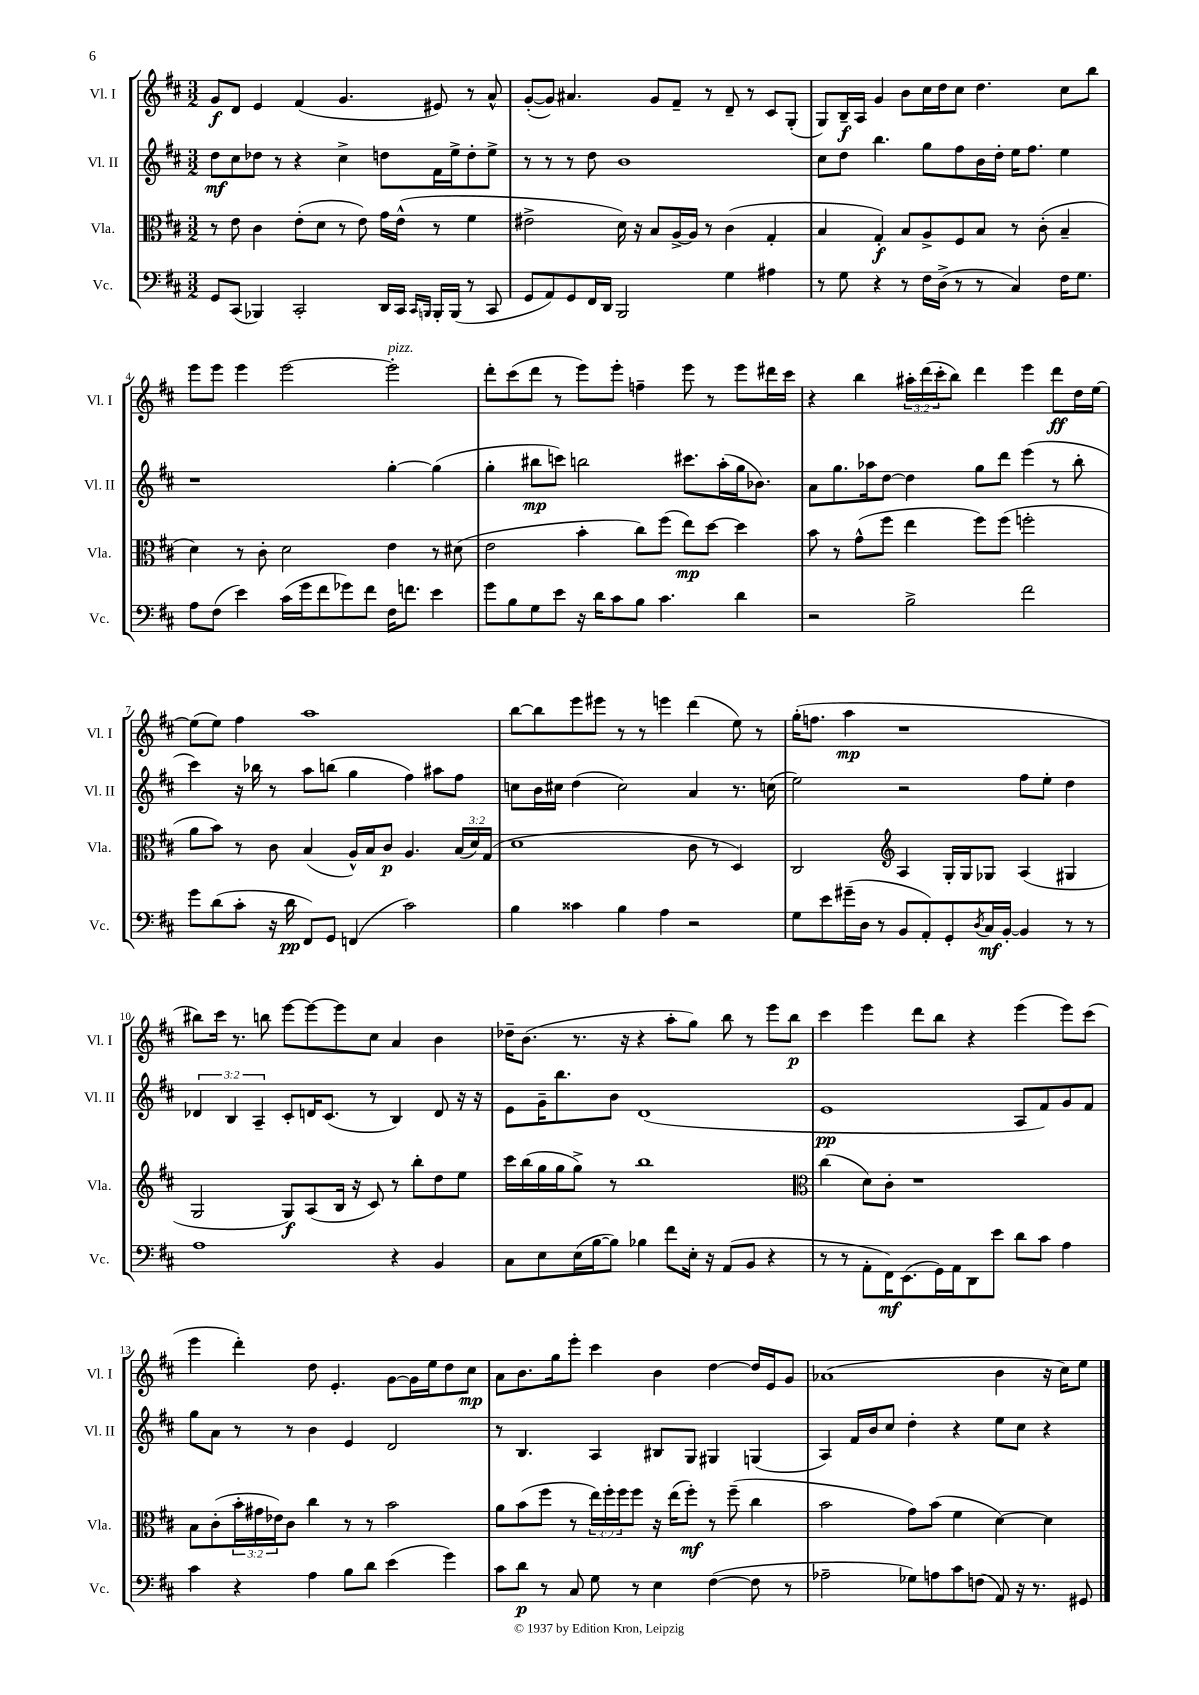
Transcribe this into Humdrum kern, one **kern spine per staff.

**kern	**dynam	**kern	**dynam	**kern	**dynam	**kern	**dynam
*part4	*part4	*part3	*part3	*part2	*part2	*part1	*part1
*staff4	*staff4	*staff3	*staff3	*staff2	*staff2	*staff1	*staff1
*I"Vc.	*	*I"Vla.	*	*I"Vl. II	*	*I"Vl. I	*
*I'Vc.	*	*I'Vla.	*	*I'Vl. II	*	*I'Vl. I	*
*clefF4	*	*clefC3	*	*clefG2	*	*clefG2	*
*k[f#c#]	*	*k[f#c#]	*	*k[f#c#]	*	*k[f#c#]	*
*M3/2	*	*M3/2	*	*M3/2	*	*M3/2	*
=1	=1	=1	=1	=1	=1	=1	=1
8GG/L	.	8r	.	8dd\L	mf	8g/L	f
(8CC#/J	.	8e\	.	8cc#\	.	8d/J	.
4BBB-X/)	.	4c#\	.	8dd-X\J	.	4e/	.
.	.	.	.	8r	.	.	.
2CC#'/	.	(8e'\L	.	4r	.	(4f#/	.
.	.	8d\J	.	.	.	.	.
.	.	8r	.	4cc#^\	.	4.g/	.
.	.	8e\)	.	.	.	.	.
16DD/LL	.	16g\LL	.	8ddn\L	.	.	.
16CC#/JJ	.	(16e^^\JJ	.	.	.	.	.
16qqCC#/LL	.	.	.	.	.	.	.
16qqBBBn/JJ	.	.	.	.	.	.	.
16BBB'/LL	.	8r	.	16f#\L	.	8e#X/)	.
(16BBB/JJ	.	.	.	16ee^\J	.	.	.
8r	.	4f#\	.	8dd'\	.	8r	.
8CC#/	.	.	.	8ee^\J	.	8a^^/	.
=2	=2	=2	=2	=2	=2	=2	=2
8GG/L	.	2e#X^\	.	8r	.	([8g'/L	.
8AA/)	.	.	.	8r	.	8g/J])	.
8GG/	.	.	.	8r	.	4.a#X/	.
16FF#/L	.	.	.	8dd\	.	.	.
16DD/JJ	.	.	.	.	.	.	.
2BBB/	.	16d\)	.	1b	.	.	.
.	.	16r	.	.	.	.	.
.	.	8B/L	.	.	.	8g/L	.
.	.	[16A^/L	.	.	.	8f#~/J	.
.	.	16A/JJ]	.	.	.	.	.
.	.	8r	.	.	.	8r	.
4G\	.	(4c#\	.	.	.	8d~/	.
.	.	.	.	.	.	8r	.
4A#X\	.	4G'/	.	.	.	8c#/L	.
.	.	.	.	.	.	(8G'/J	.
=3	=3	=3	=3	=3	=3	=3	=3
8r	.	4B/	.	8cc#\L	.	8G/L)	.
8G\	.	.	.	8dd\J	.	16B~/L	f
.	.	.	.	.	.	16A/JJ	.
4r	.	4G'/)	f	4.bb\	.	4g/	.
8r	.	8B/L	.	.	.	8b\L	.
16F#\LL	.	8A^/	.	8gg\L	.	16cc#\L	.
(16D^\JJ	.	.	.	.	.	16dd\J	.
8r	.	8F#/	.	8ff#\	.	8cc#\J	.
8r	.	8B/J	.	16b\L	.	4.dd\	.
.	.	.	.	16dd'\JJ	.	.	.
4C#/)	.	8r	.	16ee\KL	.	.	.
.	.	.	.	8.ff#\J	.	.	.
.	.	(8c#'\	.	.	.	.	.
16F#\KL	.	4B~/	.	4ee\	.	8cc#\L	.
8.G\J	.	.	.	.	.	.	.
.	.	.	.	.	.	8bb\J	.
!!LO:LB:g=z
=4	=4	=4	=4	=4	=4	=4	=4
8A\L	.	4d\)	.	1r	.	8eee\L	.
(8F#\J	.	.	.	.	.	8eee\J	.
4e\)	.	8r	.	.	.	4eee\	.
.	.	8c#'\	.	.	.	.	.
(16c#\LL	.	2d\	.	.	.	[2eee\	.
16g\J	.	.	.	.	.	.	.
8f#\	.	.	.	.	.	.	.
8g-X\)	.	.	.	.	.	.	.
8f#\J	.	.	.	.	.	.	.
!	!	!	!	!	!	!LO:TX:a:i:t=pizz.	!
16F#\KL	.	4e\	.	[4gg'\	.	2eee'\]	.
8.fn\J	.	.	.	.	.	.	.
4e\	.	8r	.	(4gg\]	.	.	.
.	.	(8d#X\	.	.	.	.	.
=5	=5	=5	=5	=5	=5	=5	=5
8g\L	.	2e\	.	4gg'\	.	8ddd'\L	.
8B\	.	.	.	.	.	(8ccc#\	.
8G\	.	.	.	8bb#X\L	mp	8ddd\J	.
8e\J	.	.	.	8cccn\J)	.	8r	.
16r	.	4b'\	.	2bbn\	.	8eee\L)	.
16d\KL	.	.	.	.	.	.	.
8c#\	.	.	.	.	.	8eee'\J	.
8B\J	.	8cc#\L)	.	.	.	4ffn~\	.
4.c#\	.	(8ff#\J	.	.	.	.	.
.	.	8ee\L)	mp	8.ccc#X\L	.	8eee\	.
.	.	[8dd\J	.	.	.	8r	.
.	.	.	.	(16aa'\L	.	.	.
4d\	.	4dd\]	.	16gg\J	.	8eee\L	.
.	.	.	.	8.b-X\J)	.	.	.
.	.	.	.	.	.	16ddd#X\L	.
.	.	.	.	.	.	16ccc#\JJ	.
=6	=6	=6	=6	=6	=6	=6	=6
2r	.	8b\	.	8a\L	.	4r	.
.	.	8r	.	8.gg\	.	.	.
.	.	(8g^^\L	.	.	.	4bb\	.
.	.	.	.	16aa-X\k	.	.	.
.	.	8ff#\J	.	[8dd\J	.	.	.
2B^\	.	4ee\	.	4dd\]	.	24aa#X'\LL	.
.	.	.	.	.	.	(24ddd\	.
.	.	.	.	.	.	24ccc#'\J	.
.	.	.	.	.	.	8bb\J)	.
.	.	8ff#\L)	.	8gg\L	.	4ddd\	.
.	.	(8ff#\J	.	8ddd\J	.	.	.
2f#\	.	2ffn'\	.	(4eee\	.	4eee\	.
.	.	.	.	8r	.	8ddd\L	ff
.	.	.	.	8bb'\	.	16dd\L	.
.	.	.	.	.	.	[16ee\JJ	.
!!LO:LB:g=z
=7	=7	=7	=7	=7	=7	=7	=7
8g\L	.	8a\L	.	4ccc#\)	.	(8ee\L]	.
(8d\	.	8b\J)	.	.	.	8ee\J)	.
8c#'\J	.	8r	.	16r	.	4ff#\	.
.	.	.	.	16bb-X\	.	.	.
16r	.	8c#\	.	8r	.	.	.
16d\	pp	.	.	.	.	.	.
8FF#/L)	.	(4B/	.	8aa\L	.	1aa	.
8GG/J	.	.	.	(8bbn\J	.	.	.
(4FFn/	.	16A^^/LL)	.	4gg\	.	.	.
.	.	16B/J	.	.	.	.	.
.	.	8c#/J	p	.	.	.	.
2c#\)	.	4.A/	.	4ff#\)	.	.	.
.	.	.	.	8aa#X\L	.	.	.
.	.	(24B/LL	.	8ff#\J	.	.	.
.	.	24d/)	.	.	.	.	.
.	.	(24G/JJ	.	.	.	.	.
=8	=8	=8	=8	=8	=8	=8	=8
4B\	.	1d	.	8ccn\L	.	[8bb\L	.
.	.	.	.	16b\L	.	8bb\]	.
.	.	.	.	16cc#X\JJ	.	.	.
4c##X\	.	.	.	(4dd\	.	8eee\	.
.	.	.	.	.	.	8eee#X\J	.
4B\	.	.	.	2cc#\)	.	8r	.
.	.	.	.	.	.	8r	.
4A\	.	.	.	.	.	4eeen\	.
2r	.	8c#\	.	4a/	.	(4ddd\	.
.	.	8r	.	.	.	.	.
.	.	4D/)	.	8.r	.	8ee\)	.
.	.	.	.	.	.	8r	.
.	.	.	.	(16ccn\	.	.	.
=9	=9	=9	=9	=9	=9	=9	=9
8G\L	.	2C#/	.	2ee\)	.	(16gg'\KL	.
.	.	.	.	.	.	8.ffn\J	.
8e\	.	.	.	.	.	.	.
(16g#X~\L	.	.	.	.	.	4aa\	mp
16D\JJ	.	.	.	.	.	.	.
8r	.	.	.	.	.	.	.
*	*	*clefG2	*	*	*	*	*
8BB/L	.	4A/	.	2r	.	1r	.
8AA'/)	.	.	.	.	.	.	.
8GG'/	.	16G'/LL	.	.	.	.	.
.	.	16G/J	.	.	.	.	.
8qD/	.	.	.	.	.	.	.
16C#/L	mf	8G-X/J	.	.	.	.	.
[16BB'/JJ	.	.	.	.	.	.	.
4BB/]	.	(4A/	.	8ff#\L	.	.	.
.	.	.	.	8ee'\J	.	.	.
8r	.	4G#X/	.	4dd\	.	.	.
8r	.	.	.	.	.	.	.
!!LO:LB:g=z
=10	=10	=10	=10	=10	=10	=10	=10
1A	.	2G/	.	6d-X/	.	8bb#X\L)	.
.	.	.	.	.	.	16ccc#\Jk	.
.	.	.	.	6B/	.	.	.
.	.	.	.	.	.	8.r	.
.	.	.	.	6A~/	.	.	.
.	.	.	.	.	.	8bbn\	.
.	.	8G/L)	f	8c#'/L	.	[8eee\L	.
.	.	(8A/	.	16dn/K	.	8eee\_	.
.	.	.	.	(8.c#/J	.	.	.
.	.	16B/Jk	.	.	.	8eee\]	.
.	.	16r	.	.	.	.	.
.	.	8c#/)	.	8r	.	8cc#\J	.
4r	.	8r	.	4B/)	.	4a/	.
.	.	8bb'\L	.	.	.	.	.
4BB/	.	8dd\	.	8d/	.	4b\	.
.	.	8ee\J	.	16r	.	.	.
.	.	.	.	16r	.	.	.
=11	=11	=11	=11	=11	=11	=11	=11
8C#\L	.	16ccc#\LL	.	8e\L	.	16dd-X~\KL	.
.	.	(16bb\	.	.	.	(8.b\J	.
8E\	.	16gg\	.	16g~\K	.	.	.
.	.	16gg\J	.	8.bb\	.	.	.
(16E\L	.	8gg^\J)	.	.	.	8.r	.
[16B\J	.	.	.	.	.	.	.
8B\J])	.	8r	.	8b\J	.	.	.
.	.	.	.	.	.	16r	.
4B-X\	.	1bb	.	(1d	.	4r	.
8f#\L	.	.	.	.	.	8aa'\L	.
16E'\Jk	.	.	.	.	.	8gg\J)	.
16r	.	.	.	.	.	.	.
(8AA/L	.	.	.	.	.	8bb\	.
8BB/J	.	.	.	.	.	8r	.
4r	.	.	.	.	.	8eee\L	.
.	.	.	.	.	.	8bb\J	p
=12	=12	=12	=12	=12	=12	=12	=12
*	*	*clefC3	*	*	*	*	*
8r	.	(4cc#\	.	1e	pp	4ccc#\	.
8r	.	.	.	.	.	.	.
8AA'\L	.	8d\L)	.	.	.	4eee\	.
16FF#\K)	mf	8c#'\J	.	.	.	.	.
(8.EE\	.	.	.	.	.	.	.
.	.	1r	.	.	.	8ddd\L	.
16GG\L)	.	.	.	.	.	8bb\J	.
16AA\J	.	.	.	.	.	.	.
8DD\	.	.	.	.	.	4r	.
8e\J	.	.	.	.	.	.	.
8d\L	.	.	.	8A/L	.	(4eee\	.
8c#\J	.	.	.	8f#/)	.	.	.
4A\	.	.	.	8g/	.	8eee\L)	.
.	.	.	.	8f#/J	.	(8ccc#\J	.
!!LO:LB:g=z
=13	=13	=13	=13	=13	=13	=13	=13
4c#\	.	8B\L	.	8gg\L	.	4eee\	.
.	.	(8c#'\	.	8a\J	.	.	.
4r	.	24b'\L	.	8r	.	4ddd'\)	.
.	.	24g#X\	.	.	.	.	.
.	.	24e-X\J)	.	.	.	.	.
.	.	8c#\J	.	8r	.	.	.
4A\	.	4cc#\	.	4b\	.	8dd\	.
.	.	.	.	.	.	4.e'/	.
8B\L	.	8r	.	4e/	.	.	.
8d\J	.	8r	.	.	.	.	.
(4e\	.	2b\	.	2d/	.	[8g\L	.
.	.	.	.	.	.	16g\L]	.
.	.	.	.	.	.	16ee\J	.
4g\)	.	.	.	.	.	8dd\	.
.	.	.	.	.	.	8cc#\J	mp
=14	=14	=14	=14	=14	=14	=14	=14
8c#\L	.	8a\L	.	8r	.	8a\L	.
8d\J	p	(8b\	.	4.B/	.	8.b\	.
8r	.	8ff#\J	.	.	.	.	.
.	.	.	.	.	.	16gg\k	.
8C#/	.	8r	.	.	.	8eee'\J	.
8G\	.	24ee\LL)	.	4A/	.	4ccc#\	.
.	.	24ff#'\	.	.	.	.	.
.	.	24ff#\J	.	.	.	.	.
8r	.	8ff#\J	.	.	.	.	.
4E\	.	16r	.	8B#X/L	.	4b\	.
.	.	(16ee\KL	.	.	.	.	.
.	.	8ff#'\J)	mf	8G/J	.	.	.
([4F#\	.	8r	.	4G#X/	.	[4dd\	.
.	.	(8ff#~\	.	.	.	.	.
8F#\]	.	4cc#\	.	(4Gn/	.	16dd/LL]	.
.	.	.	.	.	.	16e/J	.
8r	.	.	.	.	.	8g/J	.
=15	=15	=15	=15	=15	=15	=15	=15
2A-X~\	.	2b\	.	4A/)	.	(1a-X	.
.	.	.	.	16f#/LL	.	.	.
.	.	.	.	16b/J	.	.	.
.	.	.	.	8cc#/J	.	.	.
8G-X\L)	.	8g\L)	.	4dd'\	.	.	.
8An\	.	(8b\J	.	.	.	.	.
8c#\	.	4f#\	.	4r	.	.	.
(8Fn\J	.	.	.	.	.	.	.
8AA/)	.	[4d\)	.	8ee\L	.	4b\	.
16r	.	.	.	8cc#\J	.	.	.
8.r	.	.	.	.	.	.	.
.	.	4d\]	.	4r	.	16r	.
.	.	.	.	.	.	16cc#\KL)	.
8GG#X/	.	.	.	.	.	8ee\J	.
==	==	==	==	==	==	==	==
*-	*-	*-	*-	*-	*-	*-	*-
